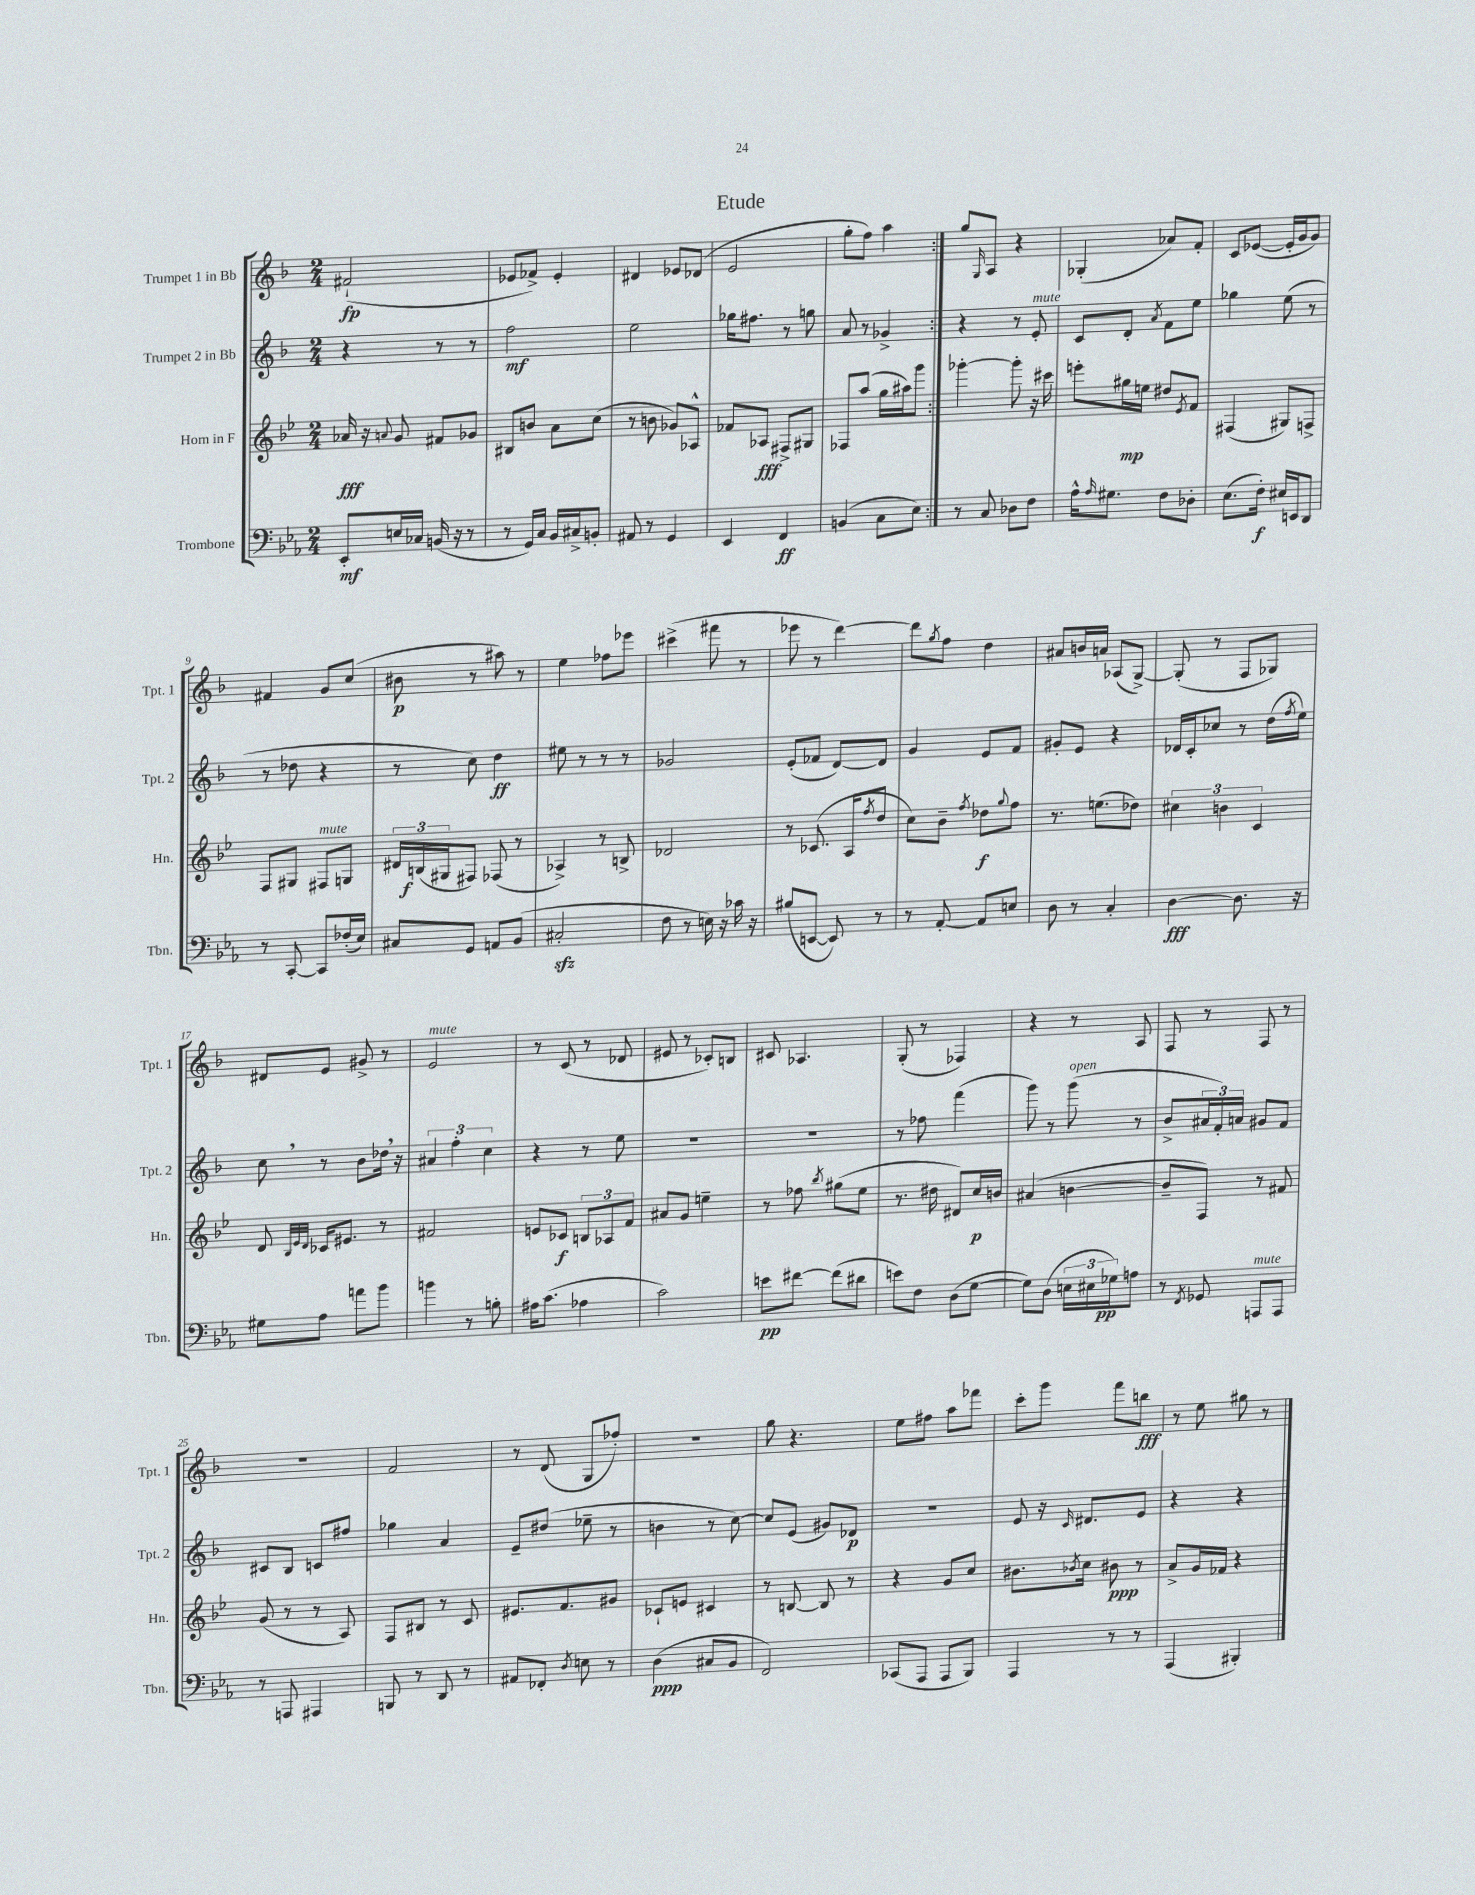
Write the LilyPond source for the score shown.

\header { title = "Etude" }
<<
\new StaffGroup <<
\new Staff = "s0" \with { instrumentName = "Trumpet 1 in Bb" shortInstrumentName = "Tpt. 1" } {
    \clef treble \key f \major \numericTimeSignature \time 2/4
    \repeat volta 2 { fis'2-!\fp( |
    ees'8 fes'8->) ees'4-. |
    dis'4 ees'8 des'8( |
    e'2 |
    g''8-. f''8) a''4 | }
    g''8 \grace { g16 } a8 r4 |
    ges4-.( aes'8) f'8-. |
    c'8 ees'8~( ees'16-. g'16 g'8) |
    fis'4 g'8 c''8( |
    bis'8\p r8 ais''8) r8 |
    e''4 fes''8 ees'''8 |
    cis'''4->( fis'''8 r8 |
    ees'''8 r8 d'''4~) |
    d'''8 \acciaccatura { g''8 } f''8 d''4 |
    ais'8 b'16 a'16 aes8( g8~->) |
    g8-.( r8 f8 ges8) |
    dis'8 e'8 gis'8-> r8 |
    e'2^\markup { \italic "mute" } |
    r8 c'8( r8 des'8 |
    eis'8 r8 ces'8-.) b8 |
    cis'8 aes4. |
    g8-.( r8 fes4) |
    r4 r8 a8 |
    f8 r8 f8 r8 |
    R2 |
    f'2 |
    r8 d'8( g8 fes''8-.) |
    R2 |
    g''8 r4. |
    e''8 fis''8 a''8 fes'''8 |
    c'''8-. g'''8 f'''8 b''8\fff |
    r8 e''8 gis''8 r8 \bar "|." |
}
\new Staff = "s1" \with { instrumentName = "Trumpet 2 in Bb" shortInstrumentName = "Tpt. 2" } {
    \clef treble \key f \major \numericTimeSignature \time 2/4
    \repeat volta 2 { r4 r8 r8 |
    f''2\mf |
    e''2 |
    ges''16 fis''8. r8 g''8 |
    a'8 r8 ges'4-> | }
    r4 r8 e'8-.^\markup { \italic "mute" } |
    c'8 d'8-. \acciaccatura { a'8 } f'8 e''8 |
    ges''4 e''8( r8 |
    r8 des''8 r4 |
    r8 c''8) d''4\ff |
    eis''8 r8 r8 r8 |
    ges'2 |
    e'8-.( fes'8 d'8~) d'8 |
    g'4 e'8 f'8 |
    gis'8-. e'8 r4 |
    des'16 c'16-. ces''8 r8 d''16( \acciaccatura { f''8 } e''16) |
    c''8 \breathe r8 bes'8 des''16 \breathe r16 |
    \tuplet 3/2 { ais'4 f''4-. c''4 } |
    r4 r8 e''8 |
    R2 |
    r2 |
    r8 fes''8 f'''4( |
    g'''8) r8 g'''8^\markup { \italic "open" }( r8 |
    bes'8-> \tuplet 3/2 { ais'16 f'16-.) a'16 } gis'8 f'8 |
    cis'8 bes8 c'8 fis''8 |
    ges''4 a'4 |
    e'8-- dis''8( ees''8-- r8 |
    b'4 r8 c''8~) |
    c''8 e'8( gis'8) des'8\p |
    r2 |
    e'8 r16 \grace { c'16 } dis'8. e'8 |
    r4 r4 \bar "|." |
}
\new Staff = "s2" \with { instrumentName = "Horn in F" shortInstrumentName = "Hn." } {
    \clef treble \key bes \major \numericTimeSignature \time 2/4
    \repeat volta 2 { aes'16\fff r16 \appoggiatura { a'8 } g'8 fis'8 ges'8 |
    bis8 b'8 a'8 c''8( |
    r8 b'8 ges'8) aes8-^ |
    fes'8 aes8\fff fis8-> gis8 |
    fes8 a''8( g''16 ais''16) g'''8 | }
    ges'''4~-. ges'''8-. r16 cis'''16 |
    e'''8-. gis''16\mp e''16 dis''8 \acciaccatura { ees'8 } f'8 |
    fis4( gis8) f8-> |
    f8 gis8 fis8^\markup { \italic "mute" } g8 |
    \tuplet 3/2 { dis'16 b16\f( gis16 } fis8) fes8( r8 |
    aes4->) r8 b8-> |
    des'2 |
    r8 ces'8.( a16 \acciaccatura { f''8 } d''8 |
    c''8) bes'8-- \acciaccatura { f''8 } des''8\f \appoggiatura { g''8 } f''8 |
    r8. e''8.( des''8) |
    \tuplet 3/2 { cis''4 b'4 c'4 } |
    d'8 \grace { bes32 ees'32 d'32 } ces'16 eis'8. r8 |
    fis'2 |
    e'8 ces'8\f \tuplet 3/2 { b8 aes8 f'8 } |
    ais'8 g'8 e''4-- |
    r8 fes''8 \acciaccatura { bes''8 } gis''8( ees''8 |
    r8. dis''16 dis'8) c''16\p b'16 |
    ais'4( b'4~ |
    b'8-- f8) r8 fis'8 |
    g'8( r8 r8 a8) |
    f8 bis8 r8 c'8 |
    eis'8. f'8. gis'8 |
    ces'8-! e'8 cis'4 |
    r8 b8~ b8 r8 |
    r4 g'8 c''8 |
    bis'8. \acciaccatura { bes'8 } c''16 bis'8\ppp r8 |
    a'8-> g'16 fes'16 r4 \bar "|." |
}
\new Staff = "s3" \with { instrumentName = "Trombone" shortInstrumentName = "Tbn." } {
    \clef bass \key ees \major \numericTimeSignature \time 2/4
    \repeat volta 2 { ees,8-.\mf e16 ces16 b,16( r16 r8 |
    r8 g,16) c16 bes,16 cis16-> b,8-. |
    ais,8 r8 g,4 |
    ees,4 f,4\ff |
    b,4( c8 ees8) | }
    r8 c8 des8 f8 |
    aes16-^ \grace { aes16 } gis8. f8 des8-. |
    ees8.( f16-.\f) eis16 e,16 d,8 |
    r8 c,8~-. c,8 fes16-.( ees16) |
    cis8 g,8 a,8 bes,8( |
    cis2-.\sfz |
    f8 r8 e16) r16 ces'16 r16 |
    bis8( e,8~ e,8) r8 |
    r8 aes,8~-. aes,8 e8 |
    d8 r8 c4-. |
    d4~\fff d8. r16 |
    gis8 aes8 a'8 bes'8 |
    b'4 r8 b8-. |
    ais16 c'8.( aes4 |
    c'2) |
    e'8\pp fis'8~ fis'8( dis'8 |
    e'8) f8 d8( g8~ |
    g8) d8( \tuplet 3/2 { e16 eis16 ges16\pp) } a8 |
    r8 \acciaccatura { f,8 } ges,8 a,,8^\markup { \italic "mute" } a,,8 |
    r8 a,,8 ais,,4 |
    b,,8 r8 d,8 r8 |
    ais,8 fes,8-. \acciaccatura { d8 } e8 r8 |
    d4\ppp( cis8 bes,8 |
    f,2) |
    ces,8( aes,,8 aes,,8 bes,,8) |
    aes,,4 r8 r8 |
    aes,,4( bis,,4-.) \bar "|." |
}
>>
>>
